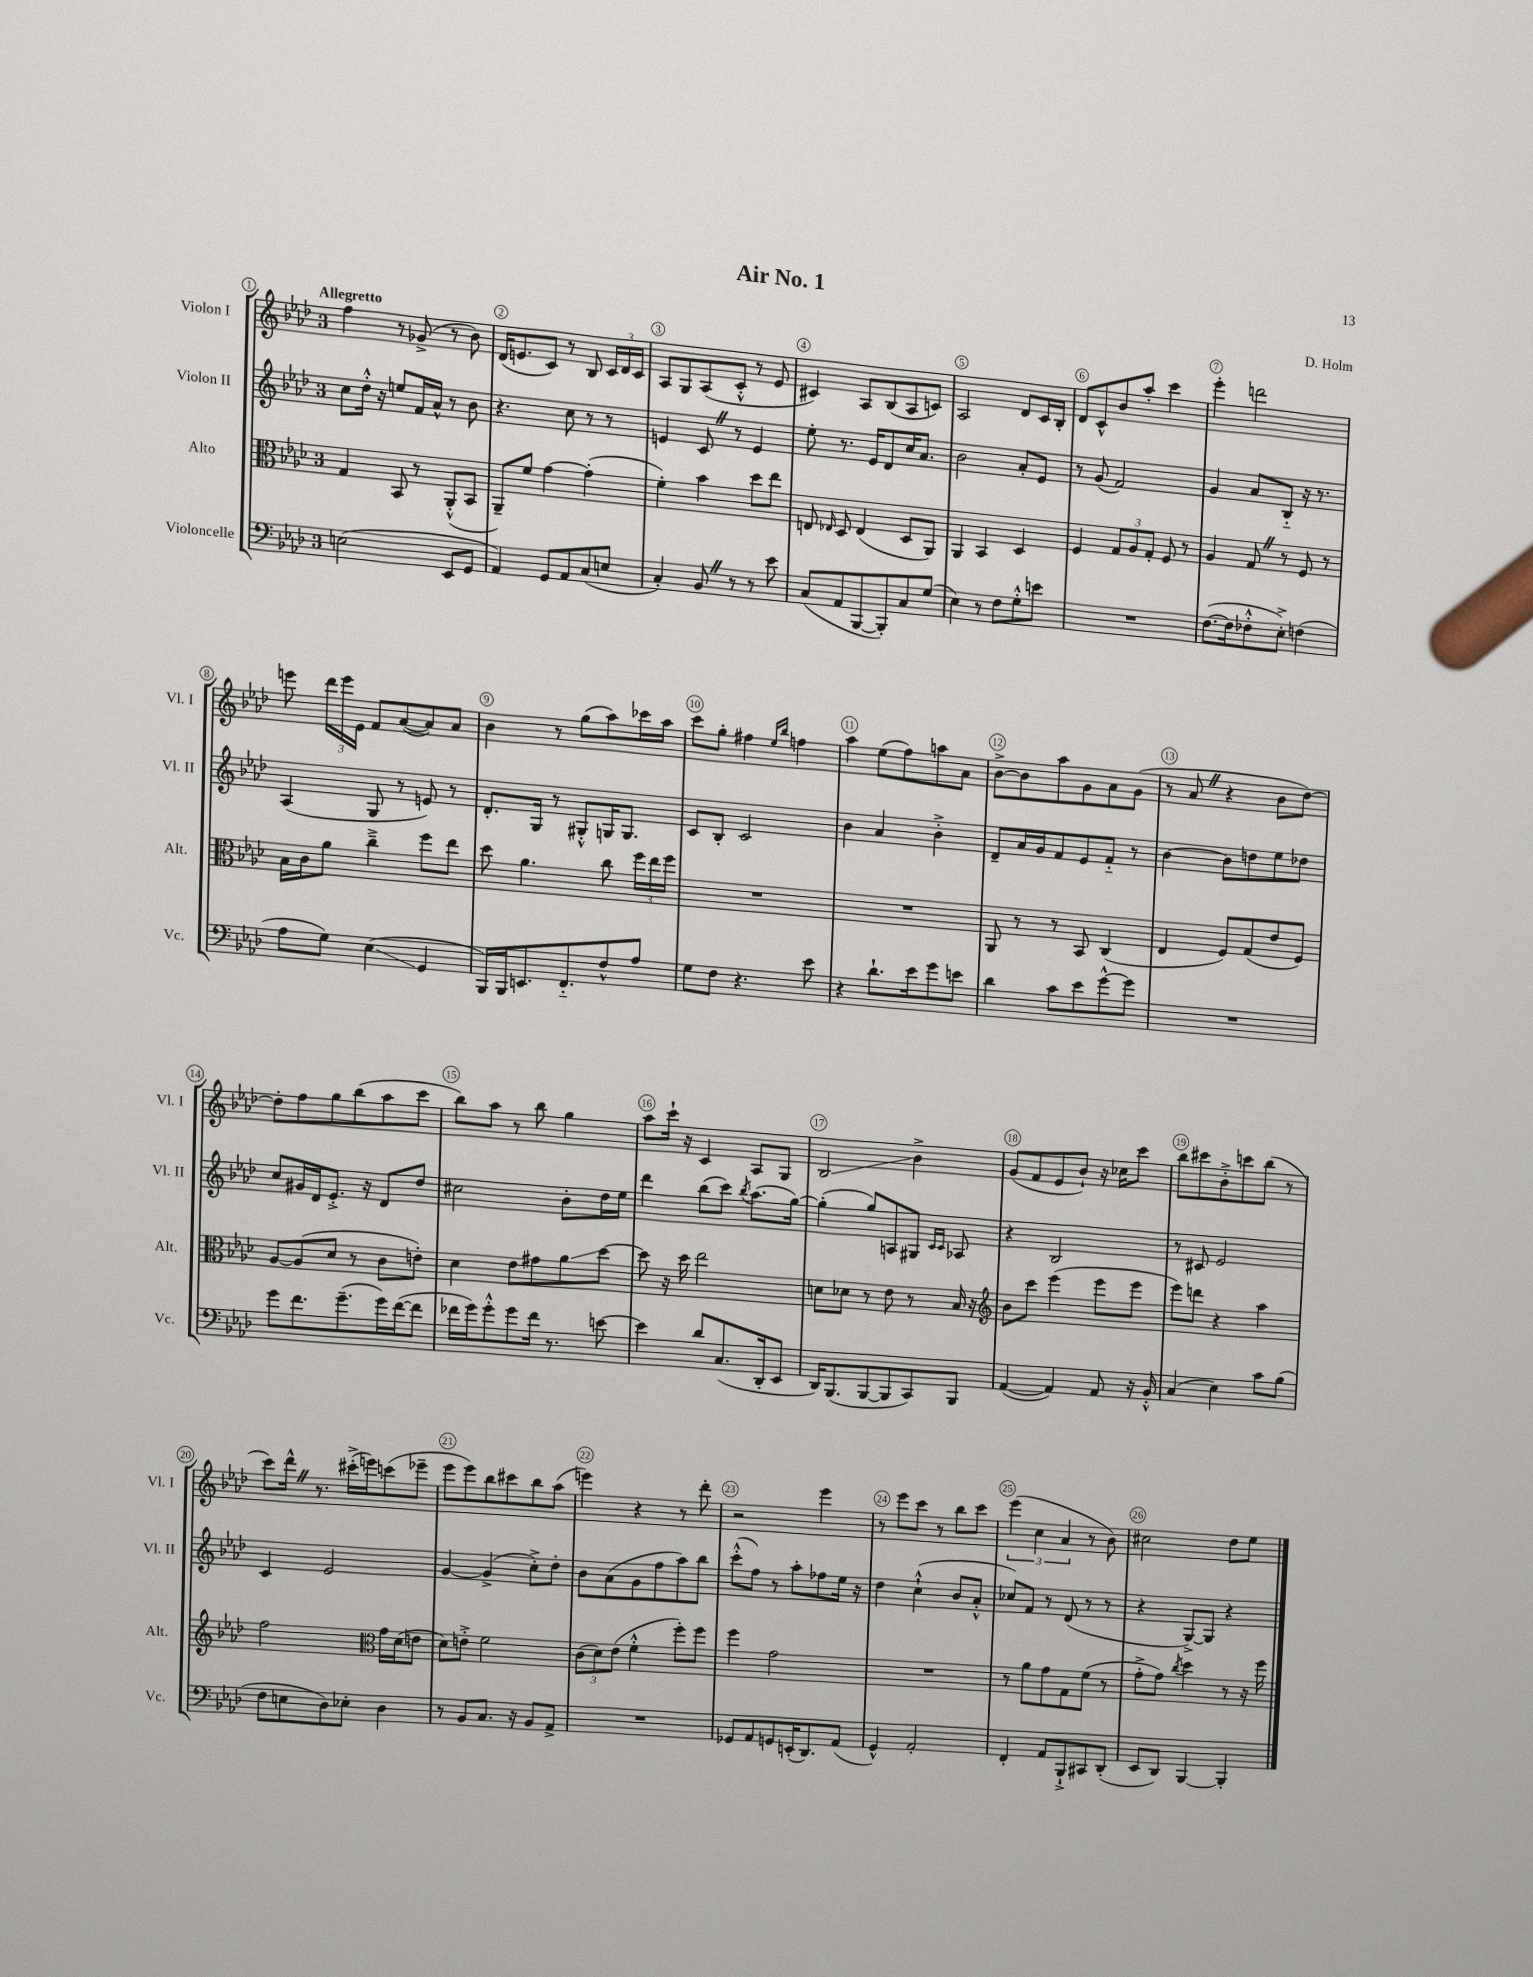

**kern	**kern	**kern	**kern
*staff4	*staff3	*staff2	*staff1
*clefF4	*clefC3	*clefG2	*clefG2
*k[b-e-a-d-]	*k[b-e-a-d-]	*k[b-e-a-d-]	*k[b-e-a-d-]
*M3/4	*M3/4	*M3/4	*M3/4
(2E	4G	8cc	4ff
.	.	16dd-'^^	.
.	.	16r	.
.	8BB-	8ee	8r
.	8r	16f	(8g-^
.	.	16a-^^	.
8EE-	(8AA-'^^	8r	8r
8GG	8BB-	8b-	8b-)
=	=	=	=
4AA-)	8AA-~)	4.r	(16d-
.	.	.	8.e
.	8f	.	.
8GG	[4g	.	8c)
8AA-	.	8cc	8r
(8C	(4g']	8r	8B-
8E	.	8r	24c
.	.	.	24d-
.	.	.	24c
=	=	=	=
4C')	4f')	4e	8A-
.	.	.	8G
8BB-	4b-	8c	(8A-
8r	.	8r	8c'^^
8r	8dd-	4e	8r
8e-	8ee-	.	8e-
=	=	=	=
(8C	8E	8ee-'	4c#)
.	16qqE-	.	.
8AA-	8D-	8.r	.
[8BBB-	(4E-	.	8A-
.	.	16e-	.
8BBB-'])	.	8d-	(8B-
8C	8D-	16cc	8A-
.	.	8.a-	.
(8G	8AA-)	.	8c)
=	=	=	=
4E-)	4AA-	2b-	2A-
8r	4BB-	.	.
8F	.	.	.
8G'^^	4D-	8a-'	8d-
8e	.	8e-	16c
.	.	.	16B-'
=	=	=	=
2.r	4F	8r	8d-
.	.	(8g	8c^^
.	12G	2f)	8b-
.	12A-	.	.
.	.	.	8aa-'
.	12G'	.	.
.	8F	.	4ccc
.	8r	.	.
=	=	=	=
([8.F	4A-	4g	4eee-'
16F]	.	.	.
8F-'^^	8G	8a-	2ddd
8E-'^)	8r	8B-'~	.
(4F	8F	16r	.
.	.	8.r	.
.	8r	.	.
=	=	=	=
8A-	16B-	(4A-	8eee
.	16c	.	.
8G)	8a-	.	24ddd-
.	.	.	24eee
.	.	.	24e-
(4E-	4cc~^	8G	8f
.	.	8r	([8a-
4GG	8ff	8e)	8a-])
.	8ee-	8r	8a-
=	=	=	=
16BBB-)	8dd-	8.d-'	4b-
16BBB-	.	.	.
8.EE	4.a-	.	.
.	.	16G	.
.	.	8r	8r
8.FF'~	.	.	.
.	.	8G#'^^	(8gg
8F^^	8cc	16G	8aa-)
.	.	8.G	.
8A-	24ff	.	16ccc-
.	24ee-	.	.
.	.	.	16aa-
.	24ff	.	.
=	=	=	=
8G	2.r	8c	8ccc
8F	.	8B-'	8gg'
4.r	.	2c	4ff#
.	.	.	16qqee-
.	.	.	16qqbb-
.	.	.	4ff
8e-	.	.	.
=	=	=	=
4r	2.r	4b-	4aa-
8.d-`	.	4a-	(8ee-
.	.	.	8ff)
16e-	.	.	.
8g	.	4b-'^	8aa
8e	.	.	8a-
=	=	=	=
4d-	8AA-	8d-~	[8b-^
.	8r	16a-	8b-]
.	.	16g	.
8c	8r	8f	8aa-
8e-	8BB-	8e-	8g
[8g^^	(4C	8f'~	8a-
8g]	.	8r	(8g
=	=	=	=
2.r	4E-	[4b-	8r
.	.	.	8a-
.	8F)	8b-]	4r
.	(8G	8dd	.
.	8e-	8ee-	8b-
.	8F)	8dd-	[8dd-)
=	=	=	=
8g	[8A-	8cc	8dd-']
8.f	(8A-]	16g#	8ff
.	.	16d-	.
.	8d-	8.e-'^	8gg
(8.g~	.	.	.
.	8r	.	(8bb-
.	.	16r	.
16g)	8c	8d-	8aa-
([16f	.	.	.
8f]	8e')	8dd-	8ccc
=	=	=	=
16f-	4d-	2cc#	8bb-)
16g)	.	.	.
8g'^^	.	.	8aa-
8g	8e-	.	8r
16f-	8g#	.	8bb-
8.r	.	.	.
.	8a-	8b-'	4gg
[8e	[8dd-	16dd-	.
.	.	16ee-	.
=	=	=	=
4e]	8dd-]	4ddd-	8aa-
.	16r	.	16ccc`
.	16dd-	.	16r
8d-	2ee-	(8bb-	4c
(8.C	.	8ccc)	.
.	.	8qbb-	.
.	.	(8.aa-	8A-
16DD-'	.	.	.
8EE-	.	.	8G
.	.	[16gg)	.
=	=	=	=
16DD-)	8d	(4gg']	2B-
(8.BBB-	.	.	.
.	8d-	.	.
[8BBB-	8r	8gg)	.
8BBB-]	8e-	8A	.
8CC)	8r	8G#	4b-^
.	.	16qqc	.
.	.	16qqc	.
8BBB-	16B-	8A-	.
.	16r	.	.
=	=	=	=
*	*clefG2	*	*
([4AA-	8b-	4r	(8g
.	8ccc	.	8f
4AA-])	(4eee-	2B-	8e-
.	.	.	8b-`)
8AA-	8eee-	.	16r
.	.	.	16cc-
16r	8eee-	.	8ccc
16BB-'^^	.	.	.
=	=	=	=
(4C	8eee-)	8r	8bb-
.	8ddd	8c#	8ccc#
4E-)	4r	2e-	8b-'^
.	.	.	8ccc
8c	4aa-	.	(8bb-
(8B-	.	.	8r
=	=	=	=
8F	2ff	4c	8ccc)
8E	.	.	16ddd-^^
.	.	.	8.r
8D-)	.	2e-	.
8E-'	.	.	(16ccc#'^
.	.	.	16eee)
*	*clefC3	*	*
4D-	16g	.	(8ccc
.	(16d-	.	.
.	8e	.	8eee-~
=	=	=	=
8r	8d-)	[4g	8eee-
8BB-	8e'^	.	8eee-)
8.C	2f	(4g^]	8bb-
.	.	.	8ccc#
16r	.	.	.
8BB-	.	8cc'^)	8bb-
8AA-^	.	8dd-'	(8aa-
=	=	=	=
2.r	(12c	8b-	4eee)
.	12d-)	.	.
.	.	(8a-	.
.	(12e-	.	.
.	4f'^^	8g	4r
.	.	8ff	.
.	8ff')	8aa-)	8r
.	8ff	8bb-	8ddd-'
=	=	=	=
8GG-	4ff	(8ccc'^^	2r
8AA-	.	8ff)	.
8GG	2g	8r	.
(16EE'	.	8aa-'	.
8.DD-)	.	.	.
.	.	8ff-	4eee-
(8AA-	.	16ee-	.
.	.	16r	.
=	=	=	=
4GG^^)	2.r	4dd-	8r
.	.	.	8eee-
2AA-'	.	(4cc`^^	8ccc
.	.	.	8r
.	.	8b-	8bb-
.	.	8a-'^^	8ccc
=	=	=	=
4FF'	8r	8cc-)	(6eee-
.	8a-	8f	.
.	.	.	6cc
8AA-	8g	8r	.
.	.	.	6a-
8BBB-`^	8G	(8d-	.
8CC#	(8f	8r	8r
(8DD-'	8r	8r	8b-)
=	=	=	=
8EE-	8g'^	4r	2cc#
8DD-)	8g)	.	.
.	8qcc	.	.
[4BBB-	4dd-	[8G^)	.
.	.	8G]	.
4BBB-']	8r	4r	8dd-
.	16r	.	8ee-
.	16ff	.	.
==	==	==	==
*-	*-	*-	*-
